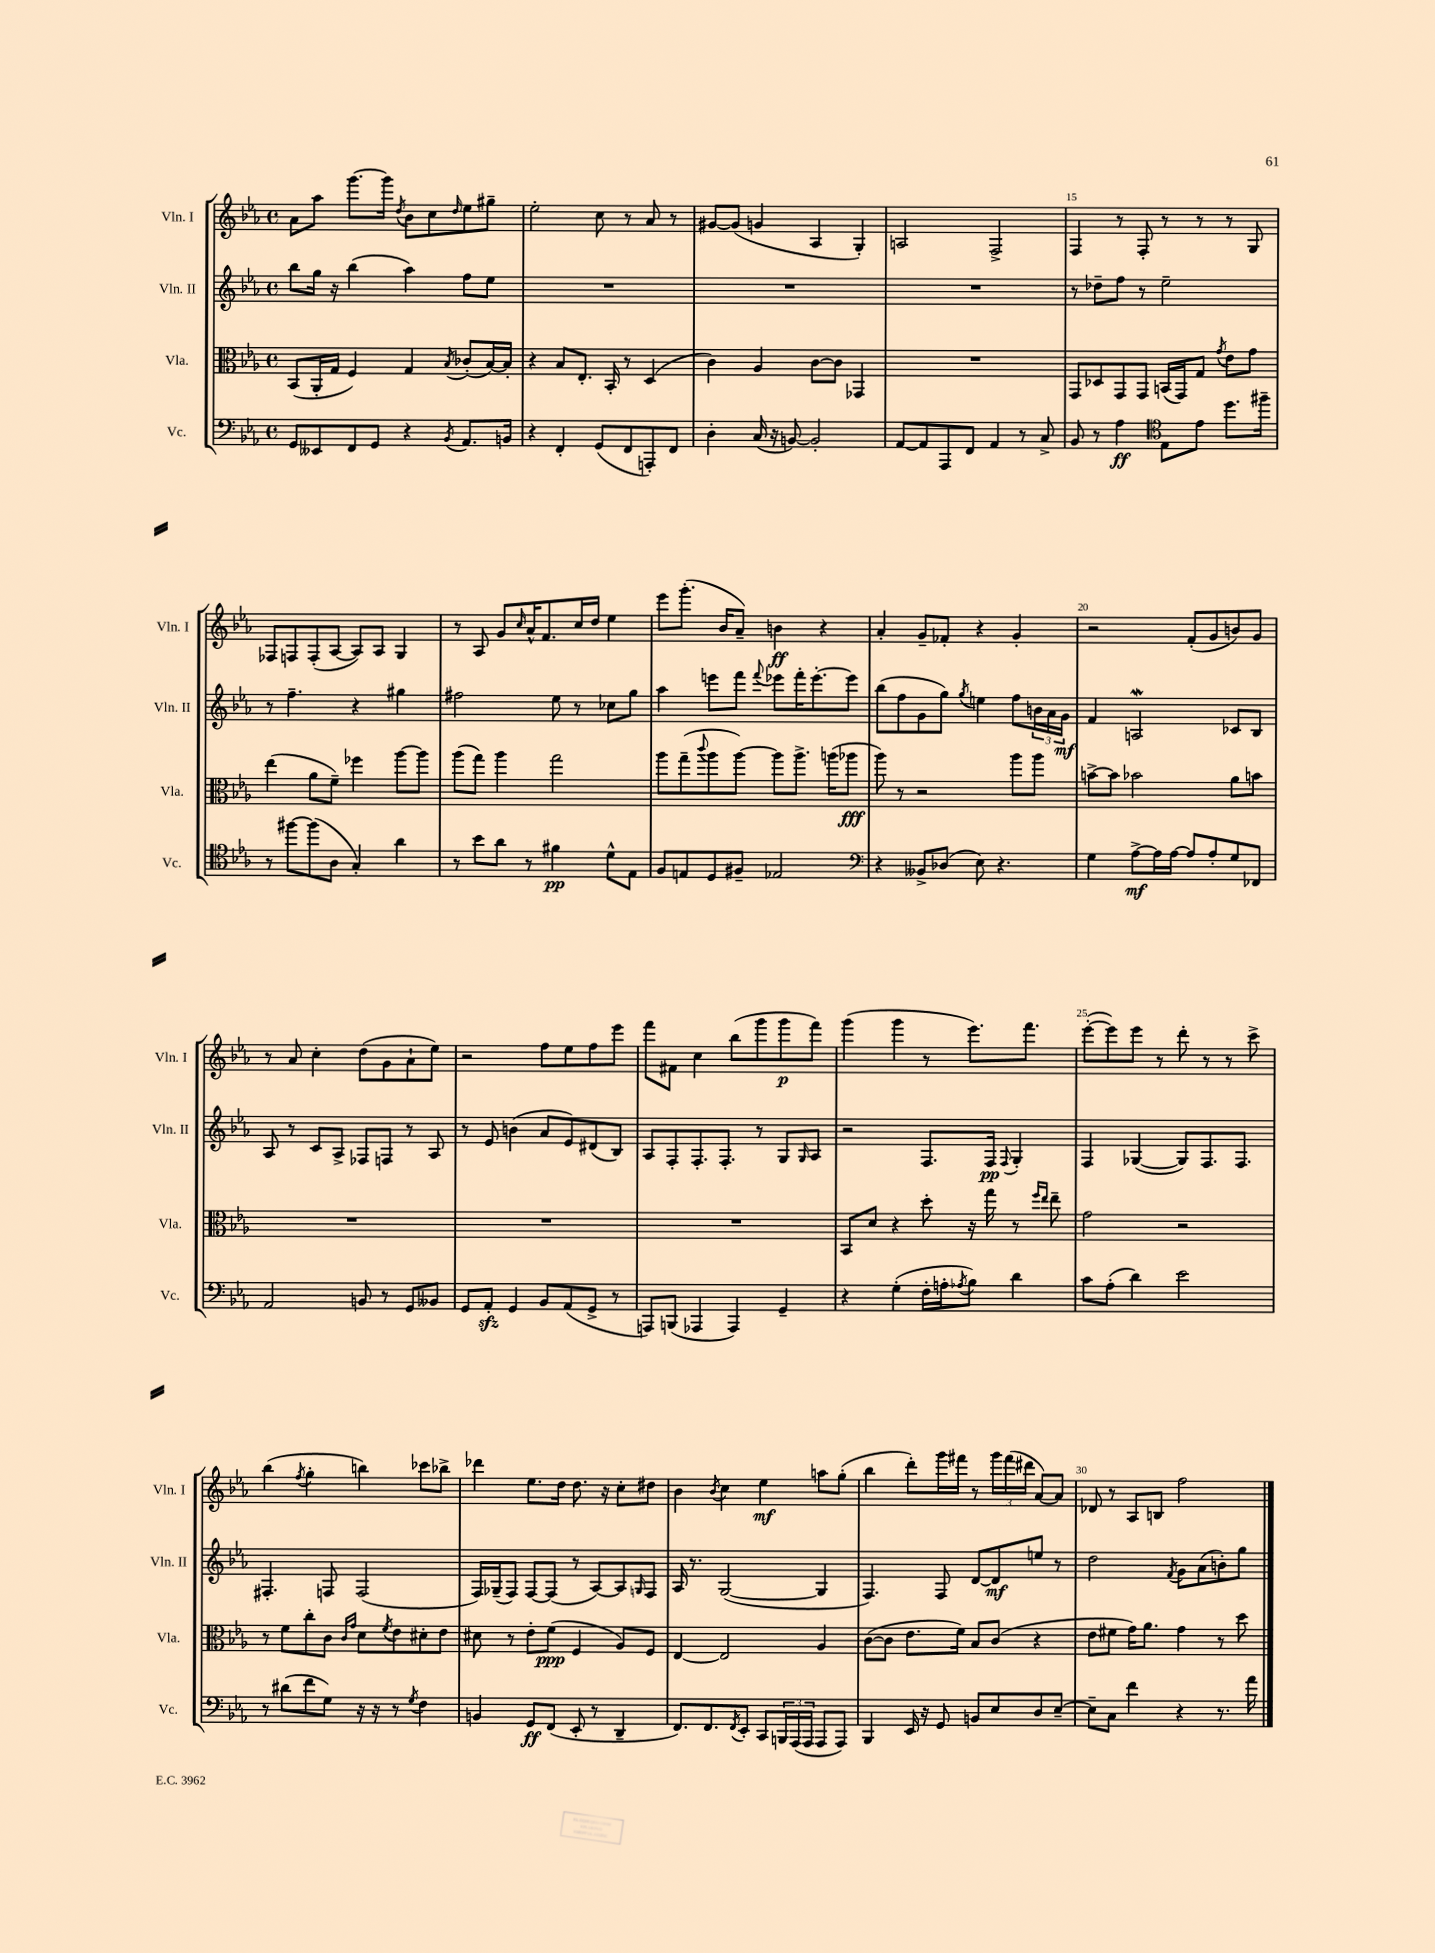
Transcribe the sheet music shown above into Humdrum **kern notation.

**kern	**kern	**kern	**kern
*staff4	*staff3	*staff2	*staff1
*clefF4	*clefC3	*clefG2	*clefG2
*k[b-e-a-]	*k[b-e-a-]	*k[b-e-a-]	*k[b-e-a-]
*M4/4	*M4/4	*M4/4	*M4/4
*met(c)	*met(c)	*met(c)	*met(c)
8GG	(8BB-	8bb-	8a-
8EE--	16AA-'	16gg	8aa-
.	16G	16r	.
8FF	4F)	(4bb-	[8.ggg
8GG	.	.	.
.	.	.	16ggg]
.	.	.	8qdd
4r	4G	4aa-)	8b-
.	.	.	8cc
8qBB-	8qB-	.	16qqdd
8.AA-	(8c-'	8ff	8ee-
.	[16B-)	8ee-	8gg#~
16BB	16B-']	.	.
=	=	=	=
4r	4r	1r	2ee-'
4FF'	8B-	.	.
.	8.E-'	.	.
(8GG	.	.	8cc
.	16BB-'	.	.
8FF	8r	.	8r
8AAA')	(4D	.	8a-
8FF	.	.	8r
=	=	=	=
4D'	4c)	1r	[8g#
.	.	.	(8g#]
(16C	4A-	.	4g
16r	.	.	.
[8BB)	.	.	.
2BB']	[8c	.	4A-
.	8c]	.	.
.	4GG-	.	4G')
=	=	=	=
[8AA-	1r	1r	2A
8AA-]	.	.	.
8AAA-	.	.	.
8FF	.	.	.
4AA-	.	.	2F^
8r	.	.	.
8C^	.	.	.
=	=	=	=
8BB-	8GG	8r	4F
8r	8D-	8dd-~	.
4A-	8GG	8ff	8r
.	8GG	8r	8F'
*clefC4	*	*	*
8E-	(16BB	2ee-~	8r
.	16GG)	.	.
8e-	8G	.	8r
.	8qg	.	.
8.dd	8e-	.	8r
.	8g	.	8G
16ff#~	.	.	.
=	=	=	=
8r	(4ee-	8r	8F-
[8ff#	.	4.ff~	8F
(8ff#]	8a-	.	(8F'
8A-	8f~)	.	[8A-
4G')	4ff-	4r	8A-])
.	.	.	8A-
4a-	[8aa-	4gg#	4G
.	8aa-]	.	.
=	=	=	=
8r	(8aa-	2ff#	8r
8b-	8gg)	.	8A-
8a-	4aa-	.	8g
.	.	.	16qqcc
8r	.	.	16a-^^
.	.	.	8.f
4f#	2gg	8ee-	.
.	.	8r	16cc
.	.	.	16dd
8d^^	.	8cc-	4ee-
8E-	.	8gg	.
=	=	=	=
8F	8aa-	4aa-	8eee-
8E	(8gg~	.	(8.ggg'
.	8qqccc	.	.
8D	8aa-	8eee	.
.	.	.	16b-
8F#~	[8aa-)	8fff	8a-~)
.	.	8qqfff	.
2E-	8aa-]	8eee-	4b
.	8.aa-^	16fff'	.
.	.	[8.eee-'	.
.	.	.	4r
.	(16aa	.	.
.	8aa-	8eee-]	.
=	=	=	=
*clefF4	*	*	*
4r	8aa-)	(8bb-	4a-'
.	8r	8ff	.
8BB--^	2r	8g	8g~
(8D-	.	8gg)	8f-'
.	.	8qgg	.
8E-)	.	4ee	4r
4.r	.	.	.
.	8aa-	8ff	4g'
.	8aa-	24b	.
.	.	24a-	.
.	.	24g	.
=	=	=	=
4G	[8b^	4f	2r
.	8b]	.	.
[8A-^	2b-	2A	.
16A-]	.	.	.
[16A-	.	.	.
8A-]	.	.	(8f'
8A-'	.	.	8g
8G	8a-	8c-	8b)
8FF-	8b	8B-	8g
=	=	=	=
2AA-	1r	8A-	8r
.	.	8r	8a-
.	.	8c	4cc'
.	.	8A-^	.
8BB	.	8F-	(8dd
8r	.	8F	8g
8GG	.	8r	8a-`
8BB--	.	8A-	8ee-)
=	=	=	=
8GG	1r	8r	2r
8AA-'	.	8e-	.
4GG	.	(4b	.
8BB-	.	8a-	8ff
(8AA-	.	8e-)	8ee-
8GG^	.	(8d#	8ff
8r	.	8B-)	8eee-
=	=	=	=
8AAA)	1r	8A-	8fff
(8BBB	.	8F'	8f#
4AAA-	.	8.F'	4cc
.	.	8.F'	.
4AAA-)	.	.	(8bb-
.	.	8r	8ggg
4GG~	.	8G	8ggg
.	.	16qqG	.
.	.	8A-	8fff)
=	=	=	=
4r	8BB-	2r	(4ggg
.	8d	.	.
(4G'	4r	.	4ggg
16F'	8dd'	8.F	8r
16A'	.	.	.
8qA-	.	.	.
8B-)	16r	.	8.eee-)
.	16gg	16F	.
.	.	8qqF	.
4d	8r	4G'	.
.	.	.	8.fff
.	16qqff	.	.
.	16qqee-	.	.
.	8ee-~	.	.
=	=	=	=
8c	2g	4F	([8eee-'
(8A-'	.	.	8eee-])
4d)	.	([4G-	8eee-
.	.	.	8r
2e-	2r	8G-])	8ddd'
.	.	8.F	8r
.	.	.	8r
.	.	8.F	.
.	.	.	8ccc^
=	=	=	=
8r	8r	4.F#'	(4bb-
(8d#	8f	.	.
.	.	.	8qff
8f	8cc'	.	4gg'
8G)	8c	8F	.
.	16qqc	.	.
.	16qqg	.	.
16r	8d	(2F	4bb)
16r	.	.	.
.	8qf	.	.
8r	8e-	.	.
8qG	.	.	.
4F	8d#'	.	8ccc-
.	8e-	.	8bb-^
=	=	=	=
4BB	8d#	16F)	4ddd-
.	.	(16G-~	.
.	8r	8F)	.
8GG	8e-'	[8F	8.ee-
(8FF	(8f	(8F]	.
.	.	.	16dd
8EE-'	4F	8r	8.dd
8r	.	[8A-)	.
.	.	.	16r
4DD~	8A-)	8A-]	8cc'
.	.	16qqG	.
.	8F	8F	8dd#
=	=	=	=
8.FF)	[4E-	16A-	4b-
.	.	8.r	.
8.FF	.	.	.
.	.	.	8qb-
.	2E-]	([2G	4cc
8qFF	.	.	.
8EE-'	.	.	.
8CC	.	.	4ee-
24BBB	.	.	.
(24AAA-	.	.	.
24AAA-	.	.	.
8AAA-	4A-	4G]	8aa
8AAA-)	.	.	(8gg'
=	=	=	=
4BBB-	([8c	4.F)	4bb-
.	8c]	.	.
16EE-	8.e-	.	8ddd')
16r	.	.	.
8GG	.	8F	16ggg
.	16f)	.	16fff#
8BB	8B-	[8d	8r
8E-	(8c	8d]	24ggg
.	.	.	(24fff#
.	.	.	24ddd#
8D	4r	8ee	[8a-)
[8E-~	.	8r	8a-]
=	=	=	=
8E-~]	8e-	2dd	8d-
8C	8f#	.	8r
4f	16g)	.	8A-
.	8.a-	.	.
.	.	.	8B
.	.	8qf	.
4r	4g	8g	2ff
.	.	(8a-	.
8.r	8r	8b')	.
.	8dd	8gg	.
16a-	.	.	.
==	==	==	==
*-	*-	*-	*-
